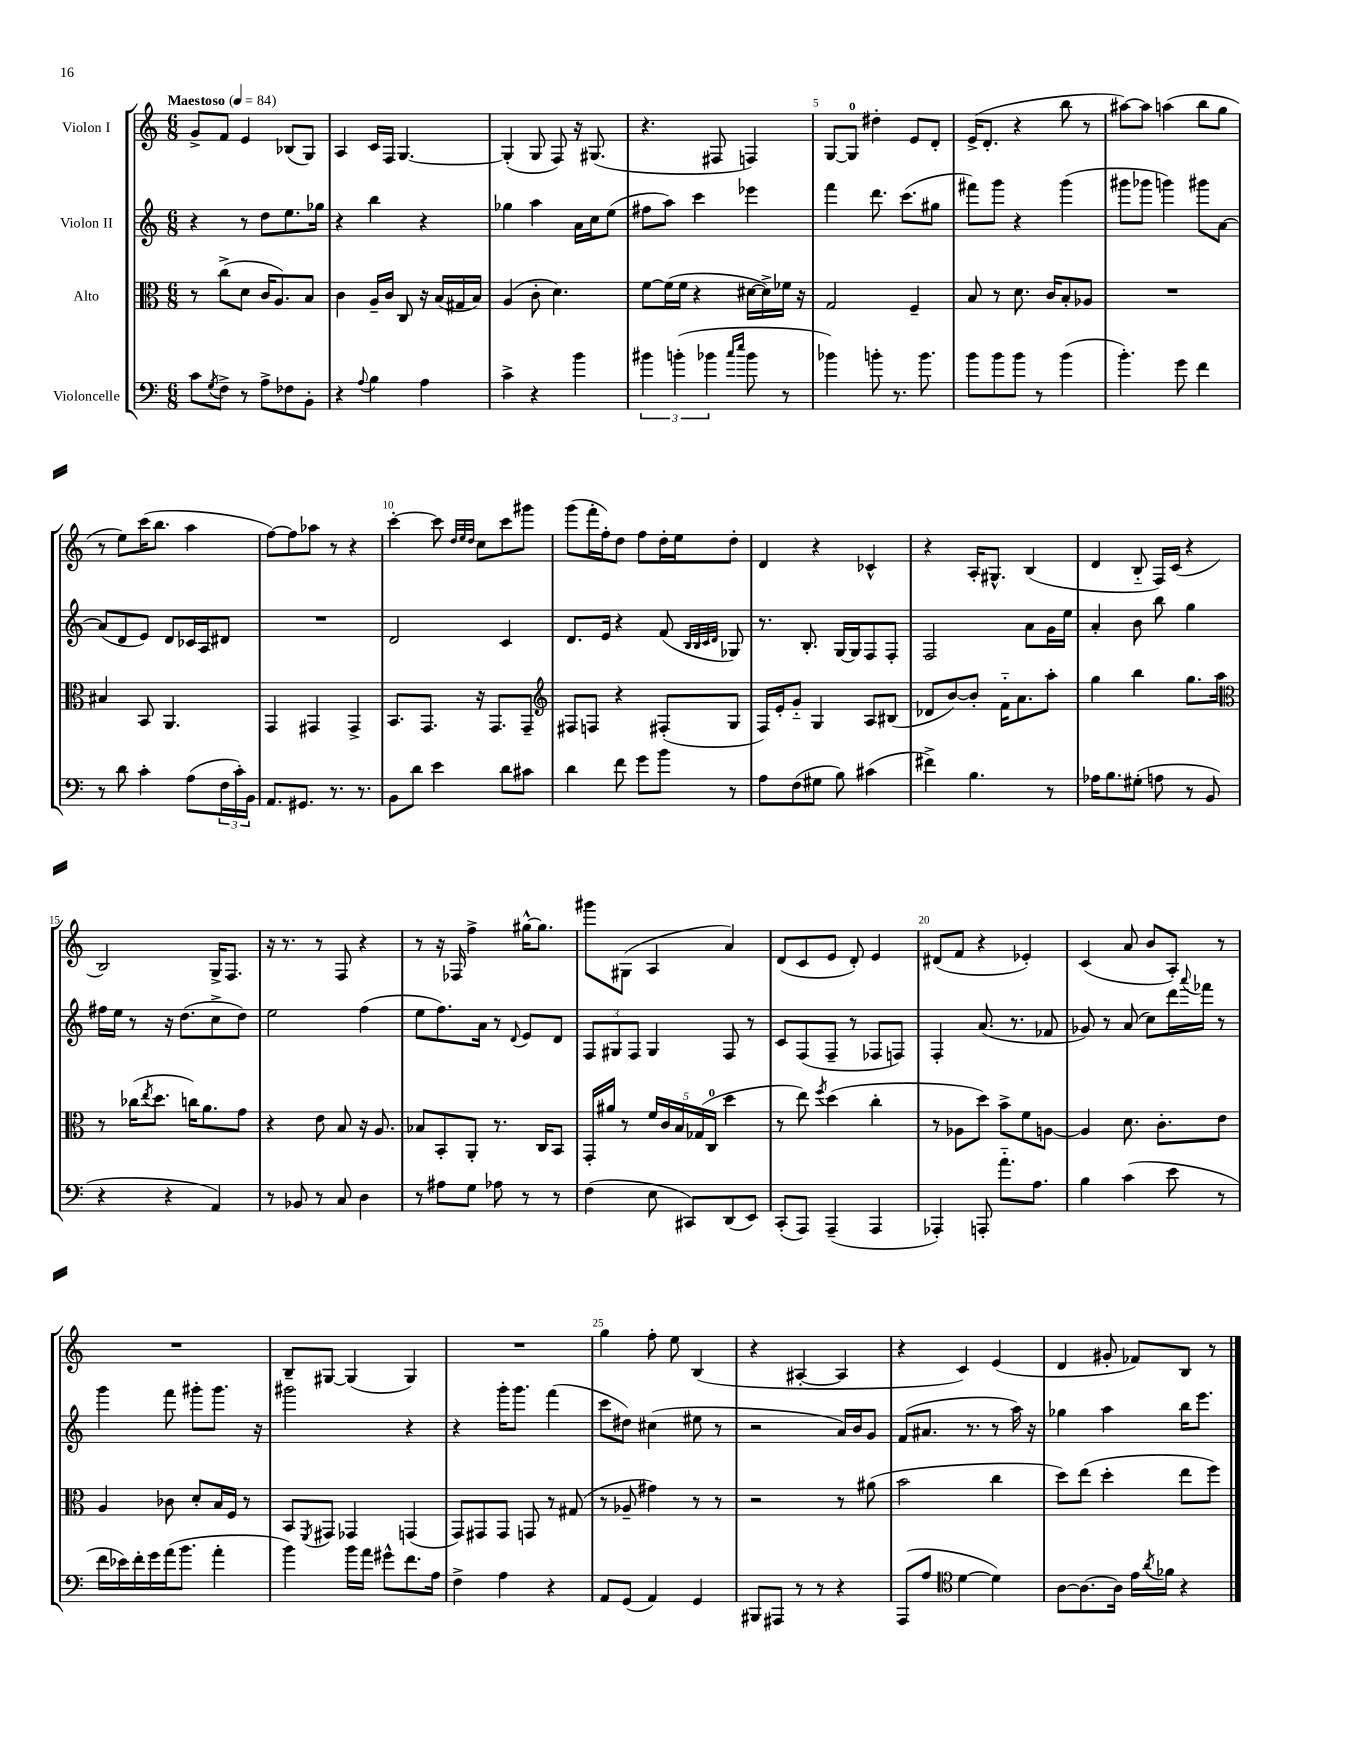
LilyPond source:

<<
\new StaffGroup <<
\new Staff = "s0" \with { instrumentName = "Violon I" } {
    \clef treble \key c \major \numericTimeSignature \time 6/8 \tempo "Maestoso" 4 = 84
    g'8-> f'8 e'4 bes8( g8) |
    a4 c'16 f16 g4.~ |
    g4-.( g8 f8) r16 gis8.( |
    r4. fis8 f4) |
    g8~ g8-0 dis''4-. e'8 d'8-. |
    e'16->( d'8.-. r4 b''8 r8 |
    ais''8~) ais''8 a''4( b''8 g''8 |
    r8 e''8) c'''16( b''8. a''4 |
    f''8~) f''8 aes''8 r8 r4 |
    c'''4~-. c'''8 \grace { d''32 e''32 d''32 } c''8 c'''8 gis'''8 |
    g'''8( f'''16-. f''16-.) d''8 f''8 d''16-. e''16 d''8-. |
    d'4 r4 ces'4-^ |
    r4 a16-. gis8.-^ b4( |
    d'4 b8-_ f16) c'16( r4 |
    b2) g16-> f8. |
    r16 r8. r8 f8 r4 |
    r8 r16 fes16 f''4-> gis''16~-^ gis''8. |
    gis'''8 gis8( a4 a'4) |
    d'8( c'8 e'8 d'8-.) e'4 |
    dis'8( f'8 r4 ees'4-.) |
    c'4( a'8 b'8 a8-.) r8 |
    R2. |
    b8-- gis8~ gis4( gis4) |
    R2. |
    g''4 f''8-. e''8 b4( |
    r4 ais4~-. ais4 |
    r4 c'4) e'4( |
    d'4 gis'8-. fes'8) b8 r8 \bar "|." |
}
\new Staff = "s1" \with { instrumentName = "Violon II" } {
    \clef treble \key c \major \numericTimeSignature \time 6/8
    r4 r8 d''8 e''8. ges''16 |
    r4 b''4 r4 |
    ges''4 a''4 a'16 c''16 e''8( |
    fis''8 a''8) c'''4 ees'''4 |
    f'''4 d'''8. c'''8.( gis''8 |
    fis'''8) g'''8 r4 g'''4( |
    gis'''8 ges'''8 g'''4) gis'''8 a'8~ |
    a'8( d'8 e'8) d'8 ces'16 a16 dis'8 |
    R2. |
    d'2 c'4 |
    d'8. e'16 r4 f'8( \grace { b32 b32 c'32 d'32 } ges8) |
    r8. b8.-. g16~ g16 f8 f8-. |
    f2 a'8 g'16 e''16 |
    a'4-. b'8 b''8 g''4 |
    fis''16 e''16 r8 r16 d''8.( c''8-> d''8) |
    e''2 f''4( |
    e''8 f''8.) a'16 r8 \appoggiatura { d'8 } e'8 d'8 |
    \tuplet 3/2 { f8 gis8 f8 } gis4 f8 r8 |
    c'8 f8( f8-- r8 fes8 f8) |
    f4-. a'8.( r8. fes'8 |
    ges'8) r8 a'8( c''8) d'''16 \appoggiatura { a'''8 } fes'''16 r8 |
    g'''4 f'''8 gis'''8-. gis'''8. r16 |
    gis'''2 r4 |
    r4 g'''16-. g'''8. f'''4( |
    c'''8 dis''8) cis''4( eis''8 r8 |
    r2 a'16) b'16 g'8 |
    f'8( ais'8. r8. r8 a''16) r16 |
    ges''4 a''4 b''16 e'''8. \bar "|." |
}
\new Staff = "s2" \with { instrumentName = "Alto" } {
    \clef alto \key c \major \numericTimeSignature \time 6/8
    r8 c''8->( d'8 c'16 a8.) b8 |
    c'4 a16-- c'16 c8 r16 b16( gis16 b16) |
    a4( c'8-. d'4.) |
    f'8~ f'16( f'16 r4 dis'16~ dis'16->) fes'16 r16 |
    g2 f4-- |
    b8 r8 d'8. c'16 b8-. aes8 |
    R2. |
    bis4 b,8 a,4. |
    g,4 gis,4 gis,4-> |
    b,8. g,8. r16 g,8. g,8-- |
    \clef treble fis8 f8 r4 fis8-.( g8 |
    f16) e'16-. g'8-_ g4 a8 bis8( |
    des'8 b'8~) b'8-. f'16-_ a'8. a''8-. |
    g''4 b''4 g''8. a''16 |
    \clef alto r8 ces''16( \acciaccatura { e''8 } d''8. c''16) a'8. g'8 |
    r4 e'8 b8 r16 a8. |
    bes8 b,8-. a,8-. r8. c16 b,8 |
    g,16-. ais'16 r8 \tuplet 5/4 { f'16 c'16 b16 ges16( c16-0 } d''4 |
    r8 e''8) \acciaccatura { f''8 } d''4( c''4-. |
    r8 aes8 d''8) b'8-> f'8 a8~ |
    a4 d'8. c'8.-. e'8 |
    a4 ces'8 d'8-. b16 f16 r8 |
    b,8 \acciaccatura { f,8 } gis,8 ges,4 g,4( |
    g,8) gis,8 gis,8 g,8 r8 gis8( |
    r8 aes8-- gis'4) r8 r8 |
    r2 r8 ais'8( |
    b'2 c''4 |
    d''8) e''8( d''4-. e''8 f''8) \bar "|." |
}
\new Staff = "s3" \with { instrumentName = "Violoncelle" } {
    \clef bass \key c \major \numericTimeSignature \time 6/8
    c'8 \acciaccatura { g8 } f8-> r8 a8-> fes8 b,8-. |
    r4 \appoggiatura { a8 } b4 a4 |
    c'4-> r4 b'4 |
    \tuplet 3/2 { bis'4 b'4-.( bes'4 } \grace { c''16 e''16 } bes'8 r8 |
    bes'4) b'8-. r8. b'8. |
    b'8 b'8 b'8 r8 b'4( |
    b'4.-.) g'8 f'4 |
    r8 d'8 c'4-. a8( \tuplet 3/2 { f16 c'16-.) b,16 } |
    a,8. gis,8. r8. r8. |
    b,8 d'8 e'4 d'8 cis'8 |
    d'4 f'8 g'8 b'8 r8 |
    a8 f8( gis8 b8) cis'4( |
    fis'4->) b4. r8 |
    aes16 b8. gis8-.( a8 r8 b,8 |
    r4 r4 a,4) |
    r8 bes,8 r8 c8 d4 |
    r8 ais8 g8 aes8 r8 r8 |
    f4( e8 cis,8) d,8( e,8) |
    c,8-.( a,,8) a,,4--( a,,4 |
    aes,,4-.) a,,8-. a'8.-_ a8. |
    b4 c'4( e'8 r8 |
    f'16 ees'16) f'16-. g'16 a'16( b'8. a'4-. |
    b'4) b'16 a'16 gis'8-^ f'8. a16 |
    f4-> a4 r4 |
    a,8 g,8( a,4) g,4 |
    bis,,8 ais,,8 r8 r8 r4 |
    a,,8( a8 \clef tenor d'4~ d'4) |
    a8~ a8.~ a16 e'16 \acciaccatura { a'8 } fes'16 r4 \bar "|." |
}
>>
>>
\layout { \context { \Score \override BarNumber.break-visibility = ##(#f #t #t) barNumberVisibility = #(every-nth-bar-number-visible 5) } }
